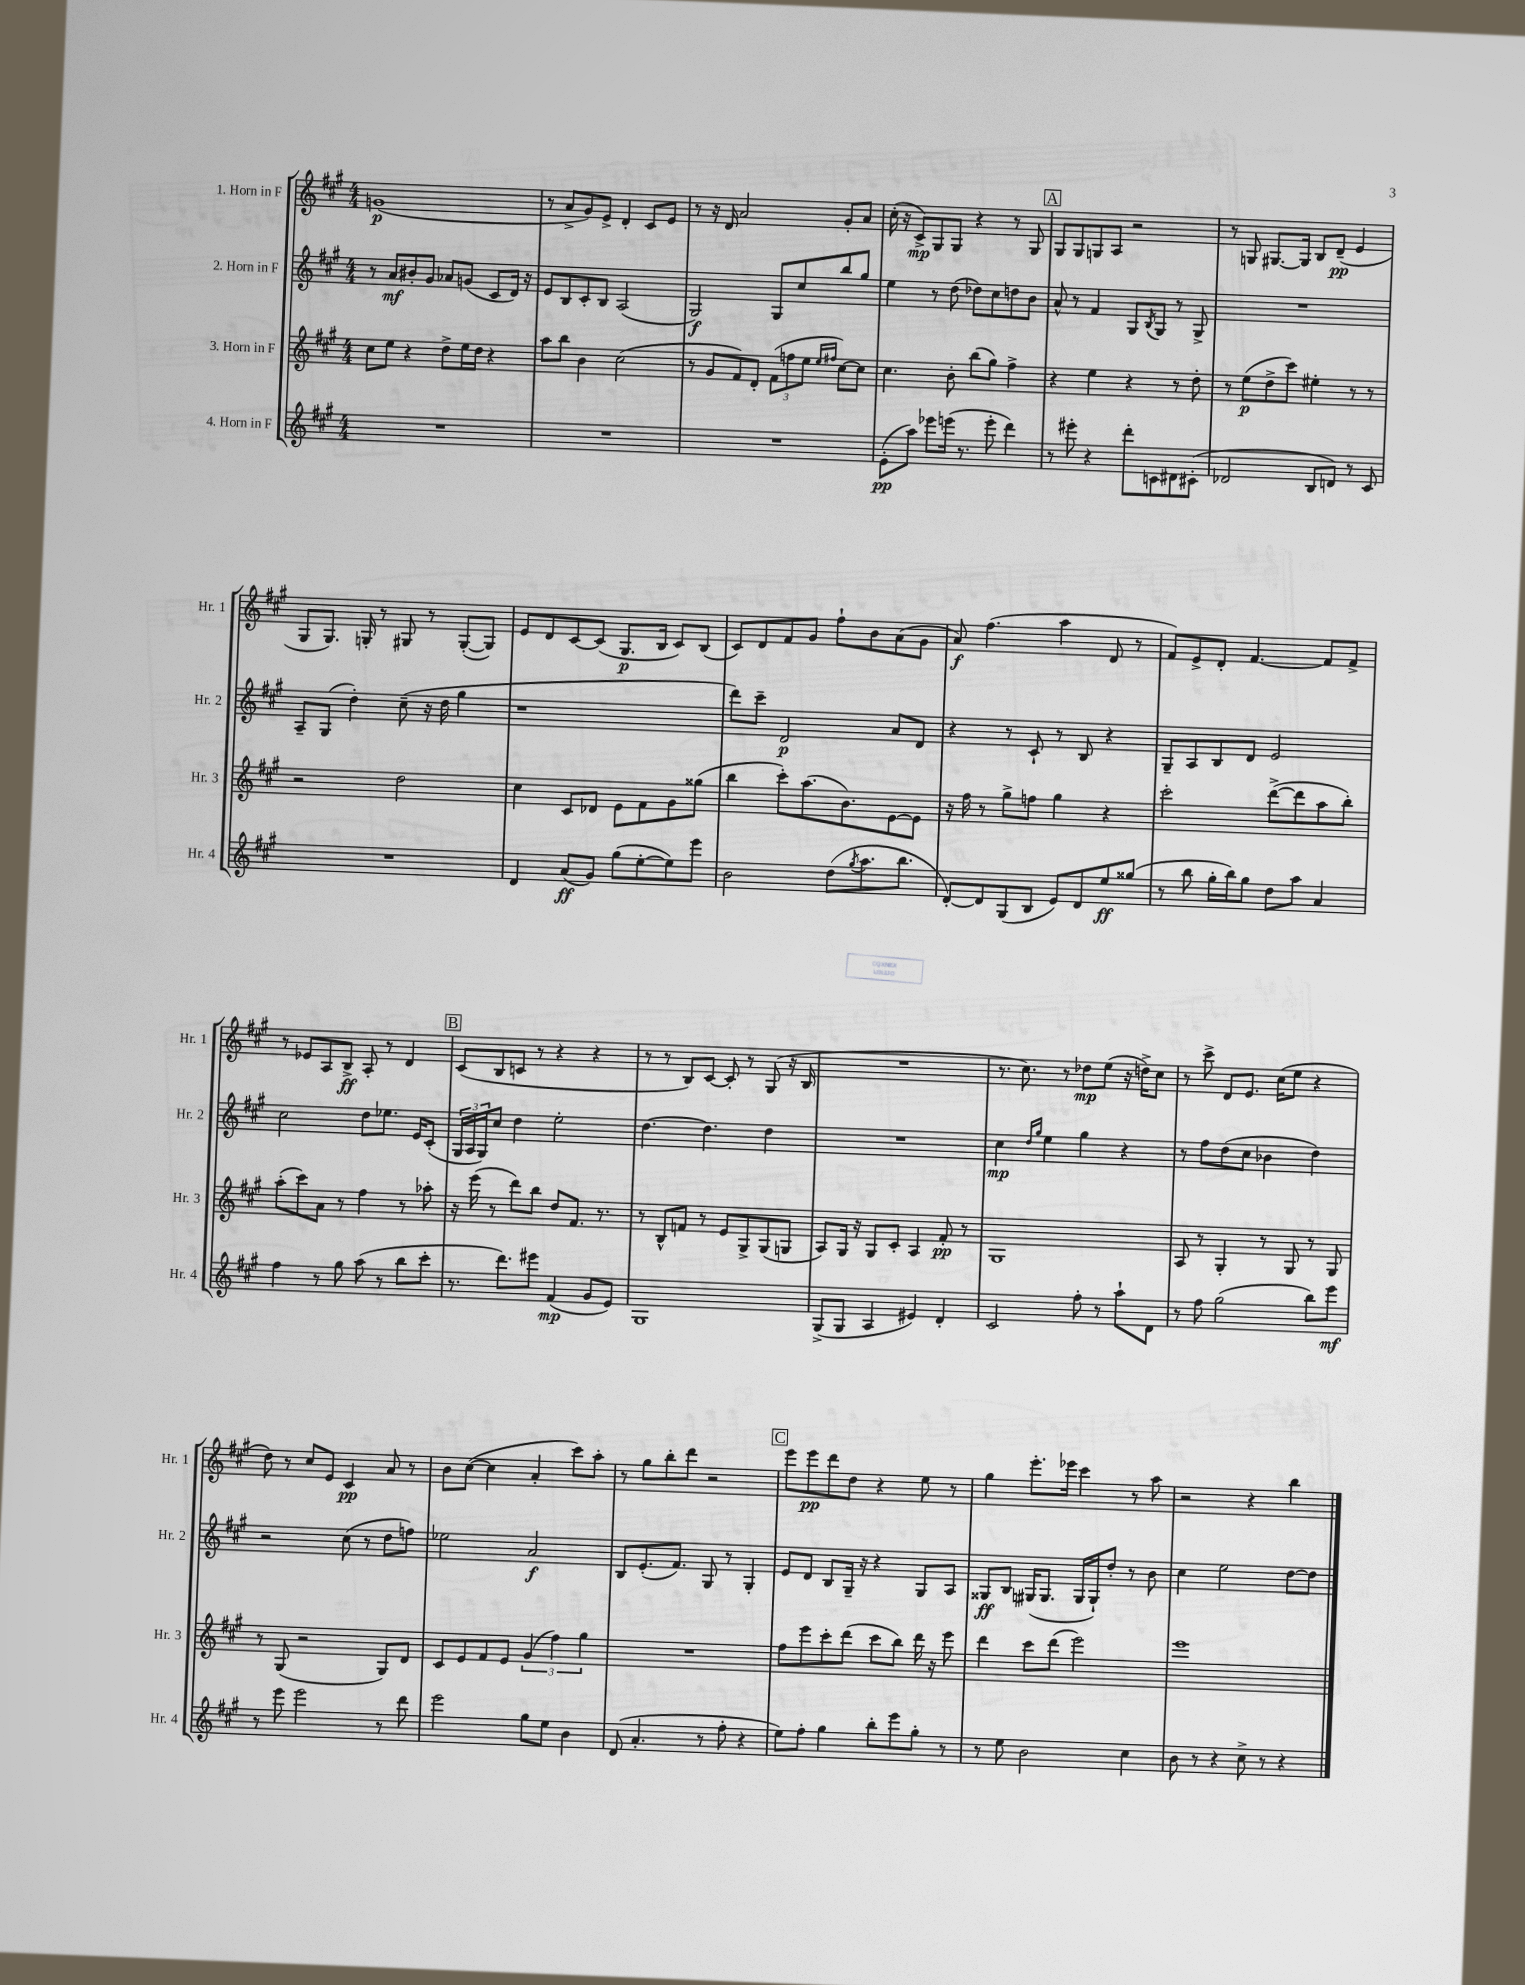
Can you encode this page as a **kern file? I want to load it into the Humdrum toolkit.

**kern	**dynam	**kern	**dynam	**kern	**dynam	**kern	**dynam
*part4	*part4	*part3	*part3	*part2	*part2	*part1	*part1
*staff4	*staff4	*staff3	*staff3	*staff2	*staff2	*staff1	*staff1
*I"4. Horn in F	*	*I"3. Horn in F	*	*I"2. Horn in F	*	*I"1. Horn in F	*
*I'Hr. 4	*	*I'Hr. 3	*	*I'Hr. 2	*	*I'Hr. 1	*
*clefG2	*	*clefG2	*	*clefG2	*	*clefG2	*
*k[f#c#g#]	*	*k[f#c#g#]	*	*k[f#c#g#]	*	*k[f#c#g#]	*
*M4/4	*	*M4/4	*	*M4/4	*	*M4/4	*
=1	=1	=1	=1	=1	=1	=1	=1
1r	.	8cc#\L	.	8r	.	(1gn	p
.	.	8ee\J	.	8a/L	mf	.	.
.	.	4r	.	8b#X'/	.	.	.
.	.	.	.	8g#/J	.	.	.
.	.	8dd^\L	.	8a-X/L	.	.	.
.	.	16ee\L	.	(8gn/J	.	.	.
.	.	16dd\JJ	.	.	.	.	.
.	.	4r	.	8c#/L	.	.	.
.	.	.	.	16d/Jk)	.	.	.
.	.	.	.	16r	.	.	.
=2	=2	=2	=2	=2	=2	=2	=2
1r	.	8aa\L	.	8e/L	.	8r	.
.	.	8bb\J	.	8B/	.	8a^/L	.
.	.	4b\	.	8c#'/	.	8g#/)	.
.	.	.	.	8B/J	.	8e^/J	.
.	.	(2cc#\	.	(2A/	.	4d'/	.
.	.	.	.	.	.	8c#/L	.
.	.	.	.	.	.	8e/J	.
=3	=3	=3	=3	=3	=3	=3	=3
1r	.	8r	.	2G#/)	f	8r	.
.	.	8g#/L	.	.	.	16r	.
.	.	.	.	.	.	16d/	.
.	.	8f#/)	.	.	.	2a/	.
.	.	8d'/J	.	.	.	.	.
.	.	(12f#\L	.	8G#/L	.	.	.
.	.	12ffn\	.	.	.	.	.
.	.	.	.	8cc#/	.	.	.
.	.	12ee\J	.	.	.	.	.
.	.	16qqee/LL	.	.	.	.	.
.	.	16qqff#X/JJ	.	.	.	.	.
.	.	[8cc#\L)	.	8bb/	.	8g#'/L	.
.	.	8cc#\J]	.	8gg#/J	.	8a/J	.
=4	=4	=4	=4	=4	=4	=4	=4
(8e'\L	pp	4.cc#\	.	4ee\	.	(16cc#'\	.
.	.	.	.	.	.	16r	.
8aa\J)	.	.	.	.	.	8c#^/L)	mp
8eee-X\L	.	.	.	8r	.	8G#/	.
(16eeen\Jk	.	8b'\	.	(8dd\	.	8G#/J	.
8.r	.	.	.	.	.	.	.
.	.	(8bb\L	.	8dd-X\L)	.	4r	.
8eee'\	.	8gg#\J)	.	8cc#\	.	.	.
4ddd\)	.	4ff#^\	.	8ddn\	.	8r	.
.	.	.	.	8b\J	.	8G#/	.
!!LO:REH:place=s1:t=A
=5	=5	=5	=5	=5	=5	=5	=5
8r	.	4r	.	8a^^/	.	8G#/L	.
8eee#X'\	.	.	.	8r	.	8G#/	.
4r	.	4ee\	.	4f#/	.	8Gn/	.
.	.	.	.	.	.	8A/J	.
8ddd'\L	.	4r	.	8G#/L	.	2r	.
.	.	.	.	8qB/	.	.	.
8cn\	.	.	.	8G#/J	.	.	.
8d#X\	.	8r	.	8r	.	.	.
(8c#X'\J	.	8dd'\	.	8G#^/	.	.	.
=6	=6	=6	=6	=6	=6	=6	=6
2d-X/	.	8r	.	1r	.	8r	.
.	.	(8ee\L	p	.	.	8Gn/	.
.	.	8dd^\	.	.	.	[8.G#X/L	.
.	.	8ccc#\J)	.	.	.	.	.
.	.	.	.	.	.	16G#/Jk]	.
8B/L	.	4ee#X'\	.	.	.	8B/L	.
8dn/J)	.	.	.	.	.	(8d~/J	pp
8r	.	8r	.	.	.	4e/	.
8c#/	.	8r	.	.	.	.	.
!!LO:LB:g=z
=7	=7	=7	=7	=7	=7	=7	=7
1r	.	2r	.	8A~/L	.	8G#/L	.
.	.	.	.	(8G#/J	.	8.G#/J)	.
.	.	.	.	4dd'\)	.	.	.
.	.	.	.	.	.	16Gn'/	.
.	.	.	.	.	.	8r	.
.	.	2dd\	.	(8cc#~\	.	8G#X/	.
.	.	.	.	16r	.	8r	.
.	.	.	.	16dd\	.	.	.
.	.	.	.	4gg#\	.	([8G#'/L	.
.	.	.	.	.	.	8G#/J])	.
=8	=8	=8	=8	=8	=8	=8	=8
4d/	.	4cc#\	.	1r	.	8e/L	.
.	.	.	.	.	.	8d/	.
(8a/L	ff	8c#/L	.	.	.	[8c#/	.
8g#/J)	.	8d-X/J	.	.	.	(8c#/J]	.
(8gg#\L	.	8e\L	.	.	.	8.G#/L	p
[8ee'\	.	8f#\	.	.	.	.	.
.	.	.	.	.	.	16B/Jk	.
8ee\])	.	8g#\	.	.	.	8c#/L)	.
8eee\J	.	(8gg##X\J	.	.	.	(8B/J	.
=9	=9	=9	=9	=9	=9	=9	=9
2b\	.	4bb\	.	8ddd\L)	.	8c#/L)	.
.	.	.	.	8ccc#~\J	.	8d/	.
.	.	8ccc#'\L)	.	2d/	p	8f#/	.
.	.	(8.aa\	.	.	.	8g#/J	.
(8dd\L	.	.	.	.	.	8ff#`\L	.
.	.	8.b\)	.	.	.	.	.
8qgg#/	.	.	.	.	.	.	.
8.aa\	.	.	.	.	.	8b\	.
.	.	[8e\	.	8a/L	.	(8a\	.
8.bb\J	.	.	.	.	.	.	.
.	.	8e\J]	.	8d/J	.	8g#\J	.
=10	=10	=10	=10	=10	=10	=10	=10
[8d'/L)	.	16r	.	4r	.	8a/)	f
.	.	16ff#\	.	.	.	.	.
8d/]	.	8r	.	.	.	(4.ff#\	.
(8G#/	.	8gg#^\L	.	8r	.	.	.
8B/J	.	8ffn\J	.	8c#`/	.	.	.
8e/L)	.	4gg#\	.	8r	.	4aa\	.
8d/	.	.	.	8B/	.	.	.
8ee/	ff	4r	.	4r	.	8d/	.
(8gg##X/J	.	.	.	.	.	8r	.
=11	=11	=11	=11	=11	=11	=11	=11
8r	.	2ccc#'\	.	8G#~/L	.	8f#/L)	.
8bb\	.	.	.	8A/	.	8e^/	.
16gg#'\LL	.	.	.	8B/	.	8d'/J	.
16bb\J)	.	.	.	.	.	.	.
8gg#\J	.	.	.	8d/J	.	[4.f#/	.
8dd\L	.	([8ddd^\L	.	2e/	.	.	.
8aa\J	.	8ddd\]	.	.	.	.	.
4a/	.	8aa\	.	.	.	8f#/L]	.
.	.	8bb'\J)	.	.	.	8f#^/J	.
!!LO:LB:g=z
=12	=12	=12	=12	=12	=12	=12	=12
4ff#\	.	(8aa'\L	.	2cc#\	.	8r	.
.	.	8ccc#\)	.	.	.	8e-X/L	.
8r	.	8a\J	.	.	.	8A/	.
8gg#\	.	8r	.	.	.	8B^/J	ff
(8aa\	.	4ff#\	.	8dd\L	.	8A'/	.
8r	.	.	.	8.ee-X\J	.	8r	.
8bb\L	.	8r	.	.	.	4d/	.
.	.	.	.	16e/KL	.	.	.
8ccc#'\J	.	8aa-X'\	.	(8c#'/J	.	.	.
!!LO:REH:place=s1:t=B
=13	=13	=13	=13	=13	=13	=13	=13
8.r	.	16r	.	24G#/LL	.	(8c#/L	.
.	.	.	.	24A/	.	.	.
.	.	(16eee\	.	.	.	.	.
.	.	.	.	24G#/J)	.	.	.
.	.	8r	.	8cc#/J	.	8B/	.
8.ddd\L)	.	.	.	.	.	.	.
.	.	8ddd\L)	.	4dd\	.	8cn/J	.
8eee#X\J	.	8bb\J	.	.	.	8r	.
(4f#/	mp	8dd/L	.	2ee'\	.	4r	.
.	.	8.f#/J	.	.	.	.	.
8g#/L	.	.	.	.	.	4r	.
.	.	8.r	.	.	.	.	.
8e/J)	.	.	.	.	.	.	.
=14	=14	=14	=14	=14	=14	=14	=14
1G#	.	8r	.	[4.dd\	.	8r	.
.	.	8B^^/L	.	.	.	8r	.
.	.	8fn/J	.	.	.	8B/L)	.
.	.	8r	.	4.dd\]	.	[8c#/J	.
.	.	8e/L	.	.	.	8c#'/]	.
.	.	8G#^/	.	.	.	8r	.
.	.	(8G#/	.	4dd\	.	(8G#/	.
.	.	8Gn/J	.	.	.	16r	.
.	.	.	.	.	.	16B/	.
=15	=15	=15	=15	=15	=15	=15	=15
(8G#^/L	.	8A/L)	.	1r	.	1r	.
8G#/J	.	16G#/Jk	.	.	.	.	.
.	.	16r	.	.	.	.	.
4A/	.	8G#/L	.	.	.	.	.
.	.	8c#'/J	.	.	.	.	.
4e#X/)	.	4A/	.	.	.	.	.
4d'/	.	8f#'/	pp	.	.	.	.
.	.	8r	.	.	.	.	.
=16	=16	=16	=16	=16	=16	=16	=16
2c#/	.	1G#	.	4cc#\	mp	8.r	.
.	.	.	.	.	.	8.cc#\)	.
.	.	.	.	16qqdd/LL	.	.	.
.	.	.	.	16qqgg#/JJ	.	.	.
.	.	.	.	4ee\	.	.	.
.	.	.	.	.	.	8r	.
8ff#'\	.	.	.	4gg#\	.	8dd-X\L	mp
8r	.	.	.	.	.	(8ee\J	.
8aa`\L	.	.	.	4r	.	16r	.
.	.	.	.	.	.	16ddn^\KL)	.
8d\J	.	.	.	.	.	8cc#\J	.
=17	=17	=17	=17	=17	=17	=17	=17
8r	.	8A/	.	8r	.	8r	.
8ff#\	.	8r	.	8ff#\L	.	8ccc#^\	.
(2gg#\	.	4G#'/	.	(8dd\	.	8d/L	.
.	.	.	.	8cc#\J	.	8.e/J	.
.	.	8r	.	4b-X\	.	.	.
.	.	.	.	.	.	(16cc#\KL	.
.	.	8G#/	.	.	.	8ee\J	.
8bb\L)	.	8r	.	4dd\)	.	4r	.
8eee\J	mf	8G#/	.	.	.	.	.
!!LO:LB:g=z
=18	=18	=18	=18	=18	=18	=18	=18
8r	.	8r	.	2r	.	8dd\)	.
8eee\	.	(8G#/	.	.	.	8r	.
2eee\	.	2r	.	.	.	8cc#/L	.
.	.	.	.	.	.	8e/J	.
.	.	.	.	(8cc#\	.	4c#/	pp
.	.	.	.	8r	.	.	.
8r	.	8G#/L)	.	8dd\L	.	8a/	.
8ddd\	.	8d/J	.	8ffn\J)	.	8r	.
=19	=19	=19	=19	=19	=19	=19	=19
2eee\	.	8c#/L	.	2ee-X\	.	8b\L	.
.	.	8e/	.	.	.	([8cc#\J	.
.	.	8f#/	.	.	.	4cc#\]	.
.	.	8e/J	.	.	.	.	.
8gg#\L	.	(6g#/	.	2a/	f	4a'/	.
8ee\J	.	.	.	.	.	.	.
.	.	6ff#\)	.	.	.	.	.
4b\	.	.	.	.	.	8ccc#\L)	.
.	.	6gg#\	.	.	.	.	.
.	.	.	.	.	.	8aa'\J	.
=20	=20	=20	=20	=20	=20	=20	=20
(8d/	.	1r	.	8B/L	.	8r	.
4.a'/	.	.	.	(8.e'/	.	8gg#\L	.
.	.	.	.	.	.	8bb'\	.
.	.	.	.	8.f#/J)	.	.	.
.	.	.	.	.	.	8ddd\J	.
8r	.	.	.	8G#/	.	2r	.
8ff#'\	.	.	.	8r	.	.	.
4r	.	.	.	4G#'/	.	.	.
!!LO:REH:place=s1:t=C
=21	=21	=21	=21	=21	=21	=21	=21
8ee\L)	.	8ff#\L	.	8e/L	.	8eee\L	.
8ff#'\J	.	8eee\	.	8d/J	.	8eee\	pp
4gg#\	.	8ccc#'\	.	8B/L	.	8ddd\	.
.	.	(8ddd\J	.	16G#~/Jk	.	8dd\J	.
.	.	.	.	16r	.	.	.
8bb'\L	.	8ccc#\L	.	4r	.	4r	.
8eee\	.	8bb\J)	.	.	.	.	.
8gg#'\J	.	16ddd\	.	8G#/L	.	8ee\	.
.	.	16r	.	.	.	.	.
8r	.	8eee\	.	8A/J	.	8r	.
=22	=22	=22	=22	=22	=22	=22	=22
8r	.	4ddd\	.	8G##X/L	ff	4gg#\	.
8ee\	.	.	.	8B/J	.	.	.
2b\	.	8ccc#\L	.	(16G#X/KL	.	8.eee'\L	.
.	.	.	.	8.G#/J	.	.	.
.	.	(8ddd\J	.	.	.	.	.
.	.	.	.	.	.	16eee-X\Jk	.
.	.	2eee\)	.	16G#/LL	.	4ccc#\	.
.	.	.	.	16G#`/J)	.	.	.
.	.	.	.	8dd'/J	.	.	.
4cc#\	.	.	.	8r	.	8r	.
.	.	.	.	8b\	.	8aa\	.
=23	=23	=23	=23	=23	=23	=23	=23
8b\	.	1eee	.	4cc#\	.	2r	.
8r	.	.	.	.	.	.	.
4r	.	.	.	2ee\	.	.	.
8cc#^\	.	.	.	.	.	4r	.
8r	.	.	.	.	.	.	.
4r	.	.	.	[8dd\L	.	4bb\	.
.	.	.	.	8dd\J]	.	.	.
==	==	==	==	==	==	==	==
*-	*-	*-	*-	*-	*-	*-	*-
